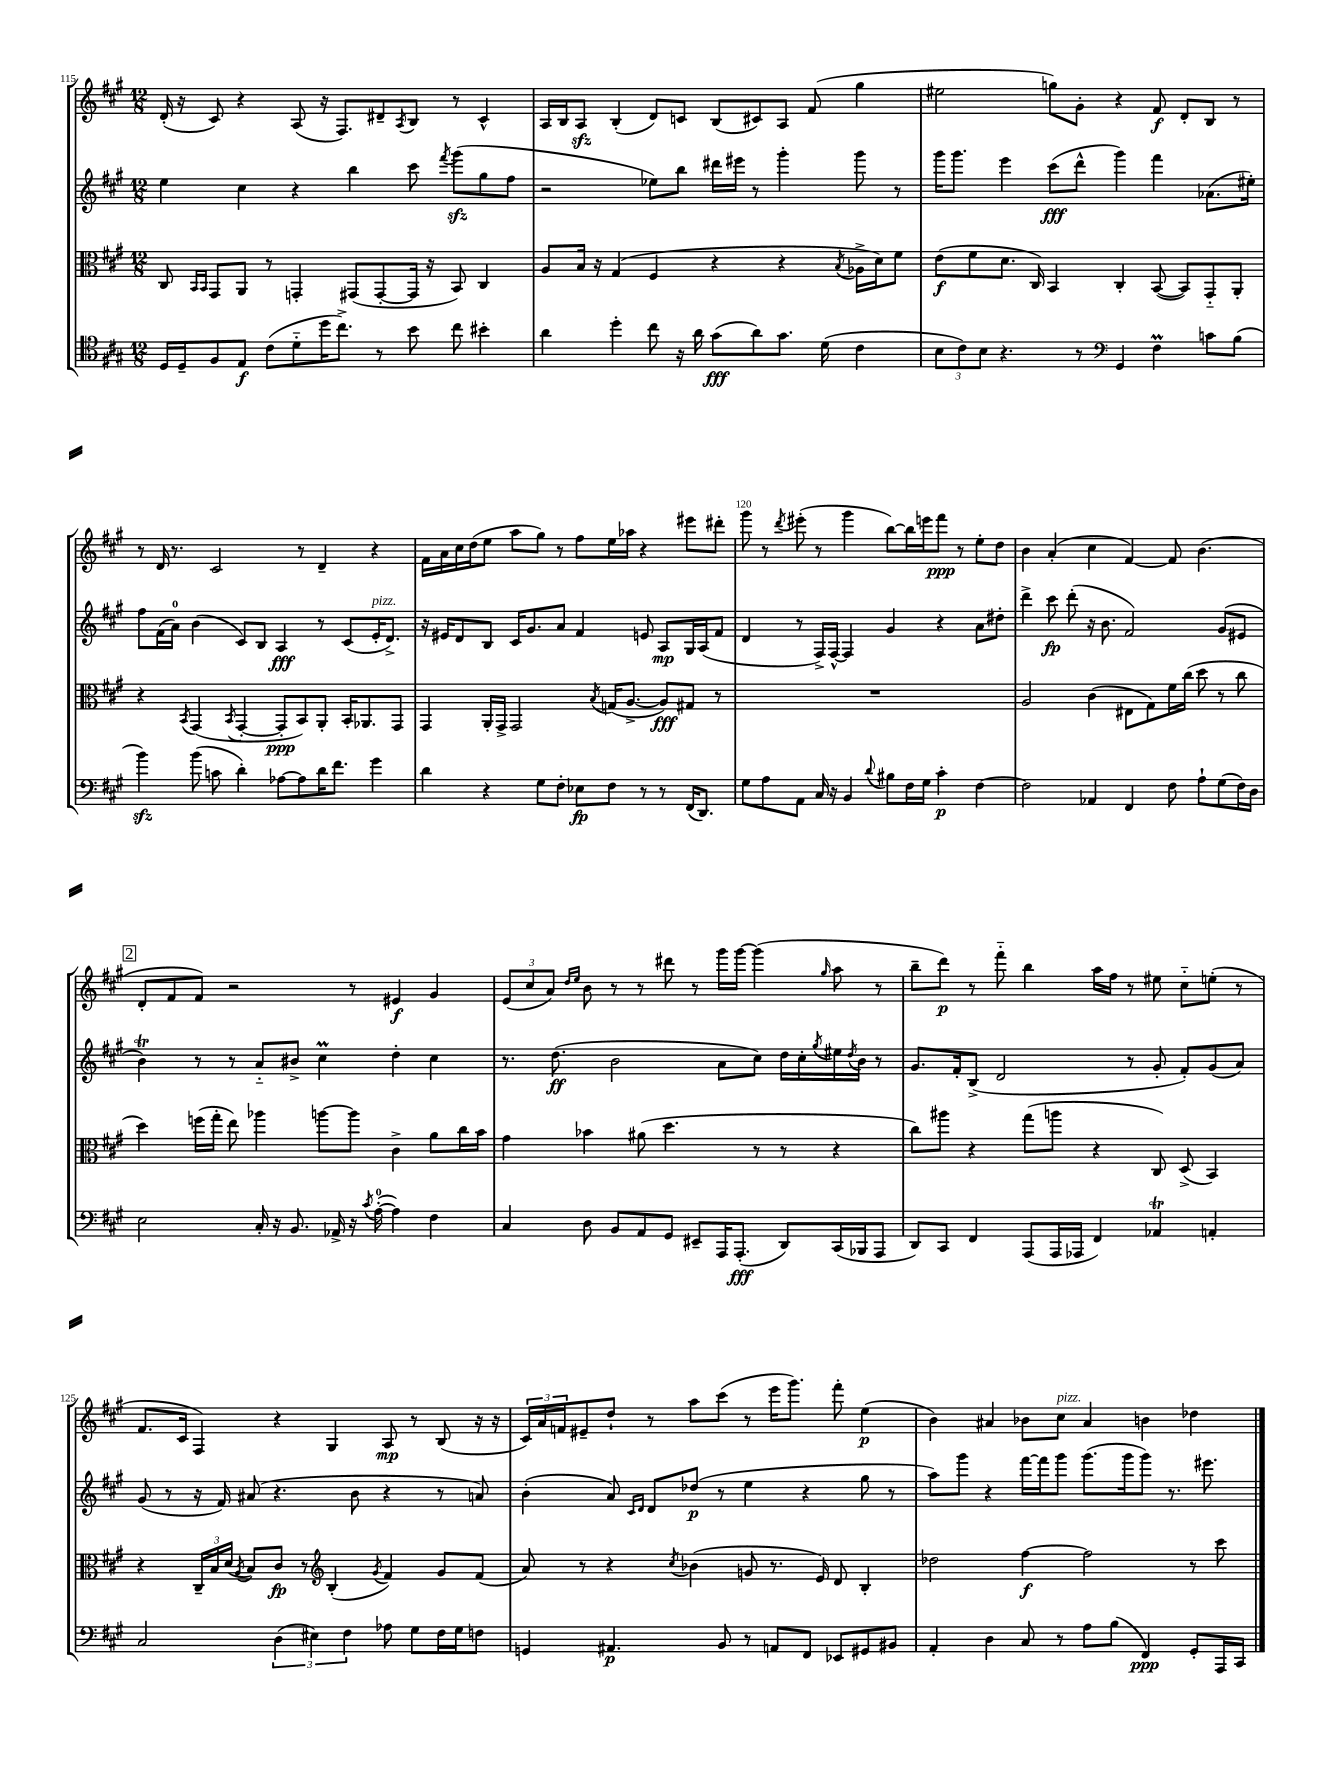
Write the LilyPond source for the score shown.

<<
\new StaffGroup <<
\new Staff = "s0" {
    \clef treble \key a \major \numericTimeSignature \time 12/8
    d'16-.( r16 cis'8) r4 a8( r16 fis8.) dis'8-- \acciaccatura { a8 } b8 r8 cis'4-^ |
    a16 b16 a8\sfz b4-.( d'8) c'8 b8( cis'8) a8 fis'8( gis''4 |
    eis''2 g''8) gis'8-. r4 fis'8\f d'8-. b8 r8 |
    r8 d'16 r8. cis'2 r8 d'4-- r4 |
    fis'16 a'16 cis''16 d''16( e''8 a''8 gis''8) r8 fis''8 e''16 aes''16 r4 eis'''8 dis'''8-. |
    gis'''8 r8 \acciaccatura { d'''8 } eis'''8-.( r8 gis'''4 b''8~) b''16 e'''16 fis'''8\ppp r8 e''8-. d''8 |
    b'4 a'4-.( cis''4 fis'4~) fis'8 b'4.( |
    \mark \markup { \box "2" } d'8-. fis'8 fis'8) r2 r8 eis'4\f gis'4 |
    \tuplet 3/2 { e'8( cis''8 a'8) } \grace { d''16 e''16 } b'8 r8 r8 dis'''8 r8 gis'''16 gis'''16~ gis'''4( \grace { gis''16 } a''8 r8 |
    b''8-- d'''8\p) r8 fis'''8-_ b''4 a''16 fis''16 r8 eis''8 cis''8-_ e''8-.( r8 |
    fis'8. cis'16 fis4) r4 gis4 a8\mp r8 b8( r16 r16 |
    \tuplet 3/2 { cis'16) a'16 f'16 } eis'8-- d''8-! r8 a''8 cis'''8( r8 e'''16 gis'''8.) fis'''8-. e''4\p( |
    b'4) ais'4 bes'8 cis''8^\markup { \italic "pizz." } ais'4 b'4 des''4 \bar "|." |
}
\new Staff = "s1" {
    \clef treble \key a \major \numericTimeSignature \time 12/8
    e''4 cis''4 r4 b''4 cis'''8 \acciaccatura { fis'''8 } gis'''8\sfz( gis''8 fis''8 |
    r2 ees''8) b''8 dis'''16 eis'''16 r8 gis'''4-. gis'''8 r8 |
    gis'''16 gis'''8. e'''4 cis'''8\fff( d'''8-^ gis'''4) fis'''4 aes'8.( eis''16-.) |
    fis''8 fis'16( a'16-0) b'4( cis'8) b8 a4\fff r8 cis'8( e'16-.^\markup { \italic "pizz." } d'8.->) |
    r16 eis'16 d'8 b8 cis'16 gis'8. a'8 fis'4 e'8 a8\mp gis16 a16( fis'8 |
    d'4 r8 fis16->) fis16~-^ fis4 gis'4 r4 a'8 dis''8-. |
    d'''4-> cis'''8\fp d'''8-.( r16 b'8. fis'2) gis'8( eis'8 |
    \mark \markup { \box "2" } b'4\trill) r8 r8 a'8-_ bis'8-> cis''4\prall d''4-. cis''4 |
    r8. d''8.\ff( b'2 a'8 cis''8) d''16 cis''16-. \acciaccatura { gis''8 } eis''16 \acciaccatura { d''8 } b'16 r8 |
    gis'8. fis'16-. b8->( d'2 r8 gis'8-. fis'8-.) gis'8( a'8) |
    gis'8( r8 r16 fis'16) ais'8( r4. b'8 r4 r8 a'8) |
    b'4-.( a'8) \grace { cis'16 d'16 } d'8 des''8\p( r8 e''4 r4 gis''8 r8 |
    a''8) gis'''8 r4 fis'''16~ fis'''16 gis'''8 gis'''8.( gis'''16 gis'''8) r8. eis'''8. \bar "|." |
}
\new Staff = "s2" {
    \clef alto \key a \major \numericTimeSignature \time 12/8
    cis8 \grace { b,16 b,16 } gis,8 a,8 r8 g,4-. gis,8( gis,8~-. gis,16 r16 b,8) cis4 |
    a8 b16 r16 gis4( fis4 r4 r4 \acciaccatura { b8 } aes16-> d'16) fis'8 |
    e'8\f( fis'8 d'8. cis16) b,4 cis4-. b,8~( b,8) gis,8-_ a,8-. |
    r4 \acciaccatura { b,8 } gis,4( \acciaccatura { b,8 } gis,4~-. gis,8-.\ppp b,8) a,8-. b,16-. aes,8. gis,8 |
    gis,4 a,16-. gis,16-> gis,2 \acciaccatura { b8 } g16( a8.~-> a8\fff) gis8 r8 |
    R1. |
    a2 cis'4( eis8 gis8) fis'16 cis''16( d''8 r8 cis''8 |
    \mark \markup { \box "2" } d''4) f''16( gis''16-. e''8) aes''4 a''8~ a''8 cis'4-> a'8 cis''16 b'16 |
    gis'4 bes'4 ais'8( d''4. r8 r8 r4 |
    cis''8) ais''8 r4 gis''8( a''8 r4 cis8) d8->( b,4) |
    r4 \tuplet 3/2 { cis16-- b16 d'16( } \acciaccatura { a8 } b8) cis'8\fp r8 \clef treble b4-.( \acciaccatura { gis'8 } fis'4) gis'8 fis'8( |
    a'8) r8 r4 \acciaccatura { cis''8 } bes'4( g'8 r8. e'16) d'8 b4-. |
    des''2 fis''4~\f fis''2 r8 cis'''8 \bar "|." |
}
\new Staff = "s3" {
    \clef tenor \key a \major \numericTimeSignature \time 12/8
    d16 d16-- fis8 e8\f cis'8( d'8-_ d''16 cis''8.->) r8 b'8 cis''8 bis'4-. |
    a'4 d''4-. cis''8 r16 a'16 gis'8\fff( a'8) gis'8. d'16( cis'4 |
    \tuplet 3/2 { b8 cis'8) b8 } r4. r8 \clef bass gis,4 fis4\prall c'8 b8( |
    b'4\sfz) b'8( c'8 d'4-.) aes8~ aes8 d'16 fis'8. gis'4 |
    d'4 r4 gis8 fis8-. ees8\fp fis8 r8 r8 fis,16( d,8.) |
    gis8 a8 a,8 cis16 r16 b,4 \appoggiatura { d'8 } bis8 fis16 gis16 cis'4-.\p fis4~ |
    fis2 aes,4 fis,4 fis8 a8-! gis8( fis16) d16 |
    \mark \markup { \box "2" } e2 cis16-. r16 b,8. aes,16-> r16 \acciaccatura { cis'8 } a16-0~-.( a4) fis4 |
    cis4 d8 b,8 a,8 gis,8 eis,8-- a,,16 a,,8.-.\fff( d,8) cis,16( bes,,16 a,,8 |
    d,8) cis,8 fis,4 a,,8( a,,16 aes,,16 fis,4) aes,4\trill a,4-. |
    cis2 \tuplet 3/2 { d4( eis4) fis4 } aes8 gis8 fis16 gis16 f8 |
    g,4 ais,4.\p b,8 r8 a,8 fis,8 ees,8 gis,8 bis,8 |
    a,4-. d4 cis8 r8 a8 b8( fis,4\ppp) gis,8-. a,,16 cis,16 \bar "|." |
}
>>
>>
\layout { \context { \Score currentBarNumber = #115 \override BarNumber.break-visibility = ##(#f #t #t) barNumberVisibility = #(every-nth-bar-number-visible 5) } }
